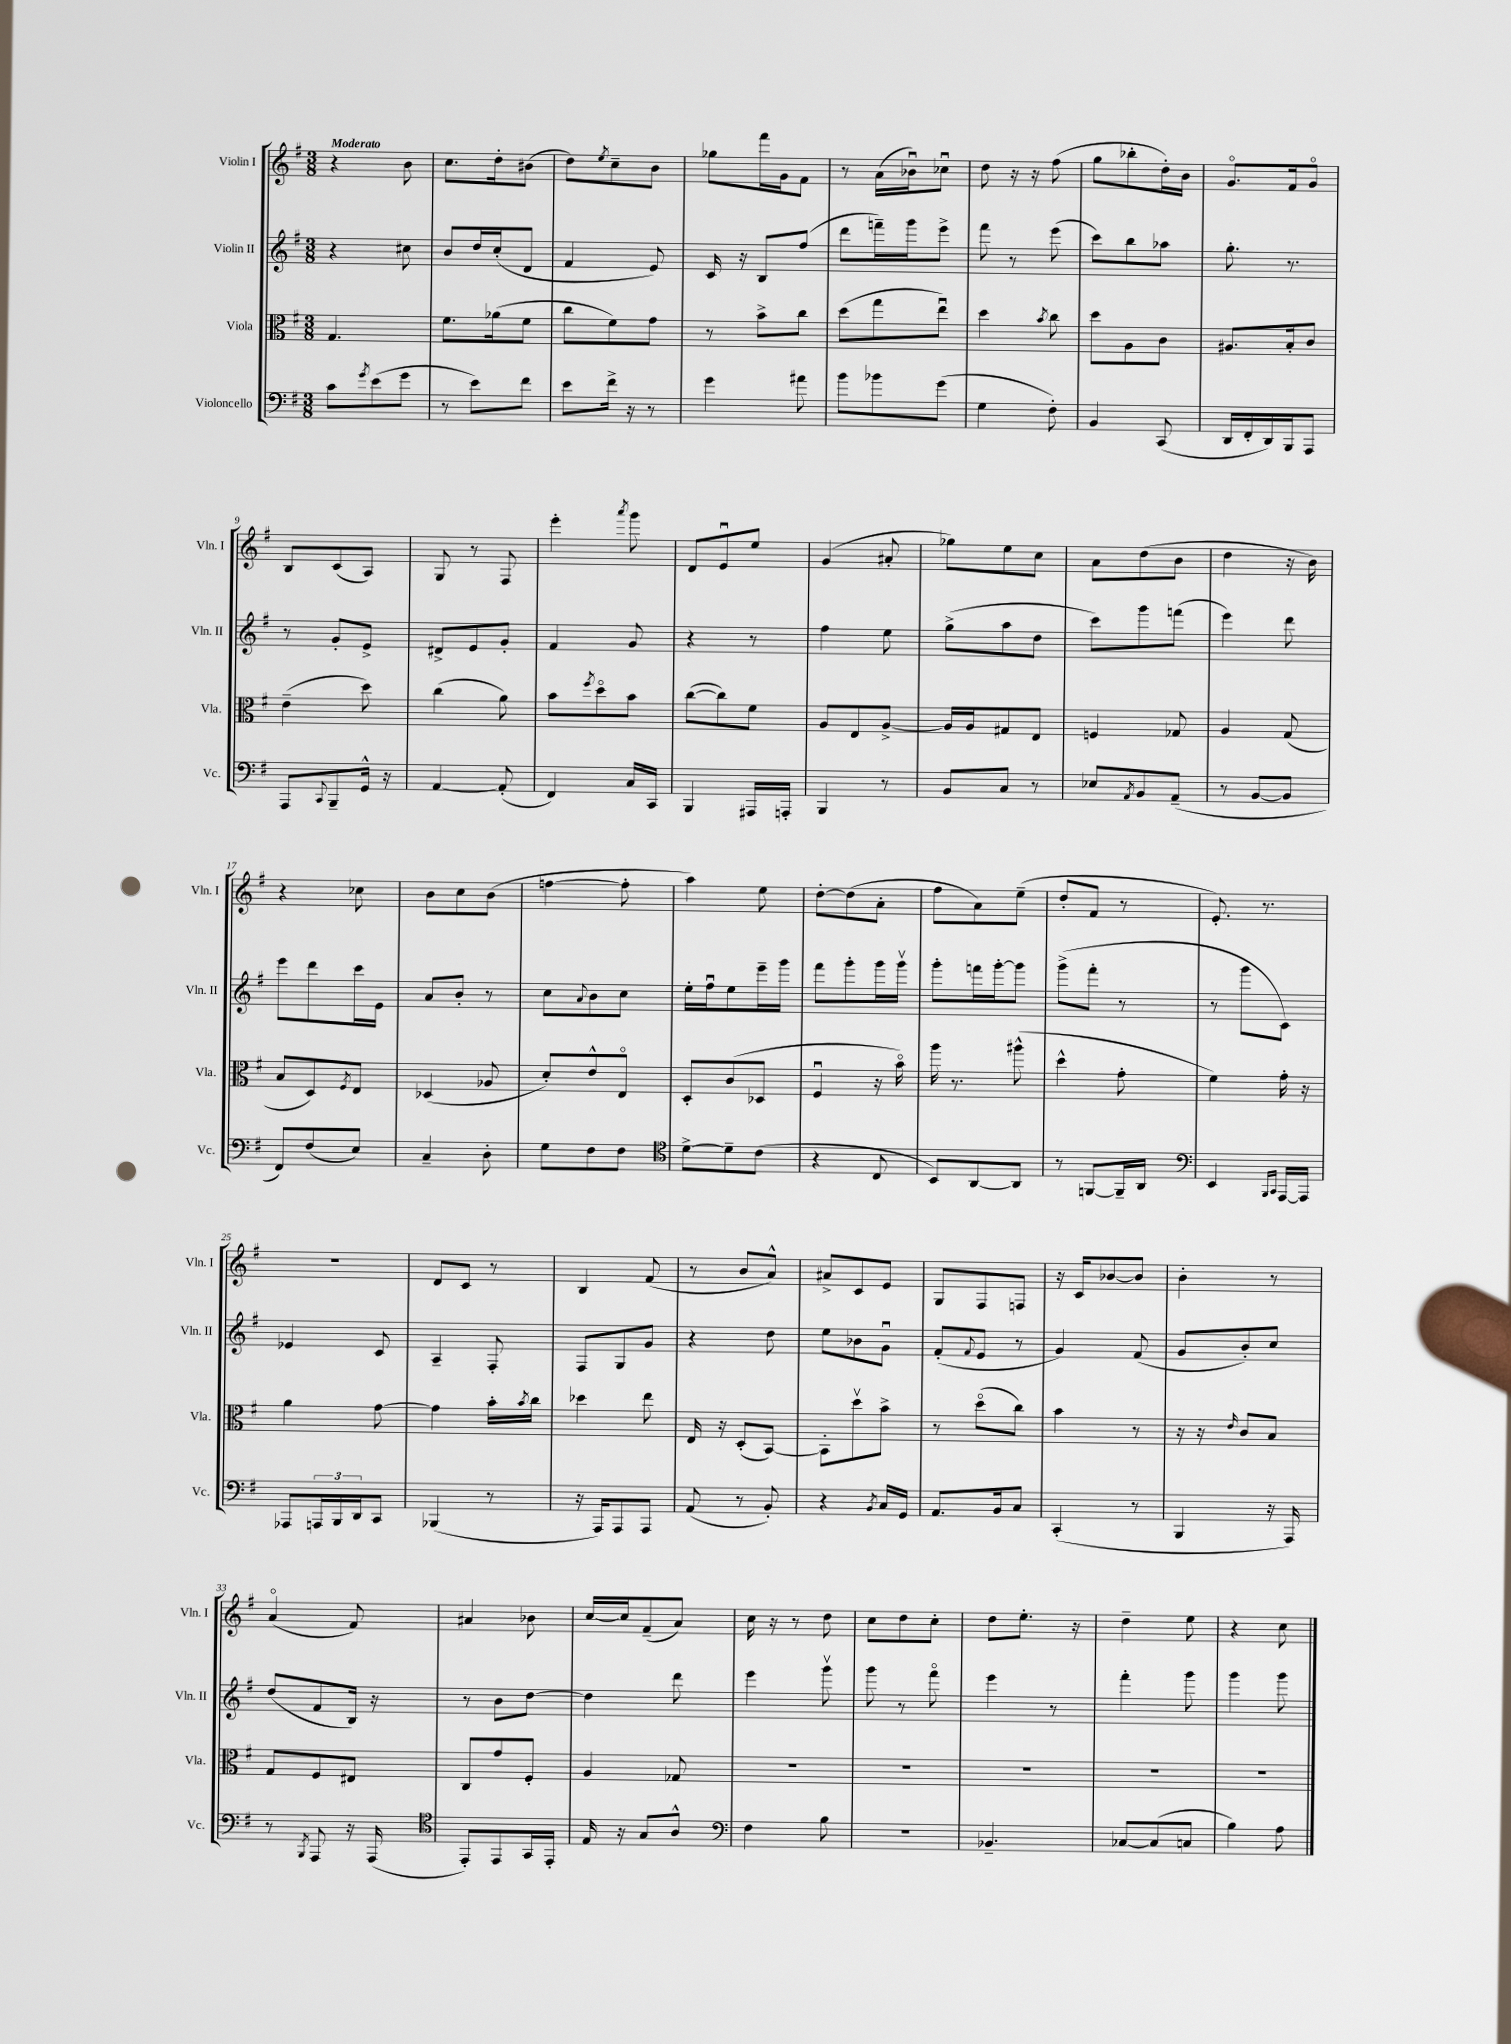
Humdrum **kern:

**kern	**kern	**kern	**kern
*staff4	*staff3	*staff2	*staff1
*clefF4	*clefC3	*clefG2	*clefG2
*k[f#]	*k[f#]	*k[f#]	*k[f#]
*M3/8	*M3/8	*M3/8	*M3/8
8c\L	4.G/	4r	4r
8qg/	.	.	.
(8e\	.	.	.
8g\J	.	8cc#\	8b\
=	=	=	=
8r	8.f#\L	8b/L	8.cc\L
8e\L)	.	16dd/L	.
.	(16a-\k	(16cc'/J	16dd'\k
8f#\J	8f#\J	8d/J	(8b#\J
=	=	=	=
8e\L	8cc\L	4f#/	8dd\L)
.	.	.	8qee/
16f#^\Jk	8f#\)	.	8cc~\
16r	.	.	.
8r	8g\J	8e/)	8b\J
=	=	=	=
4g\	8r	16c/	8gg-\L
.	.	16r	.
.	8b^\L	8B/L	16fff#\L
.	.	.	16g\J
8a#\	8cc\J	(8ff#/J	8f#\J
=	=	=	=
8b\L	(8dd\L	8ddd\L	8r
8b-\	8gg\	16fff~\L)	(16a\LL
.	.	16ggg\J	16b-u\J)
(8g\J	8eeu\J)	8eee^\J	8cc-u\J
=	=	=	=
4G\	4dd\	8fff#\	8dd\
.	.	8r	16r
.	.	.	16r
.	8qb/	.	.
8F#'\)	8cc\	(8eee\	(8ff#\
=	=	=	=
4BB/	8dd\L	8ccc\L)	8gg\L
.	8A\	8bb\	8bb-'\
(8CC/	8c\J	8aa-\J	16dd'\L)
.	.	.	16b\JJ
=	=	=	=
16DD/LL	8.A#/L	8.gg'\	8.go/L
16FF#'/	.	.	.
16DD/)	.	.	.
16BBB/J	16B'/k	8.r	16f#/k
8AAA/J	8c/J	.	8go/J
=	=	=	=
8AAA/L	(4e~\	8r	8B/L
8qqCC/	.	.	.
8BBB~/	.	8g'/L	(8c/
16GG^^/Jk	8dd\)	8e^/J	8A/J)
16r	.	.	.
=	=	=	=
[4AA/	(4cc\	8d#^/L	8G/
.	.	8e/	8r
(8AA'/]	8a\)	8g'/J	8F#/
=	=	=	=
4FF#/)	8b\L	4f#/	4eee'\
.	8qff#/	.	.
.	8ddo\	.	.
.	.	.	8qaaa/
16C/LL	8b\J	8g/	8ggg\
16CC/JJ	.	.	.
=	=	=	=
4BBB/	([8cc\L	4r	8d/L
.	8cc\])	.	8eu/
16AAA#/LL	8f#\J	8r	8ee/J
16AAA'/JJ	.	.	.
=	=	=	=
4BBB/	8A/L	4ff#\	(4g/
.	8E/	.	.
8r	[8A^/J	8ee\	8a#'/
=	=	=	=
8BB/L	16A/]LL	(8gg^\L	8gg-\L)
.	16A/J	.	.
8C/J	8G#/	8aa\	8ee\
8r	8E/J	8dd\J	8cc\J
=	=	=	=
8E-/L	4F/	8ccc\L)	8a\L
8qAA/	.	.	.
8BB/	.	8ggg\	(8dd\
(8AA~/J	8G-/	(8fff\J	8b\J
=	=	=	=
8r	4A/	4eee\)	4dd\
[8BB/L	.	.	.
8BB/]J	(8G/	8ddd\	16r
.	.	.	16b\)
=	=	=	=
8FF#/L)	8B/L	8eee\L	4r
(8F#/	8D/)	8ddd\	.
.	8qF#/	.	.
8E/J)	8E/J	16ccc\L	8cc-\
.	.	16e\JJ	.
=	=	=	=
4C~/	(4D-/	8a/L	8b\L
.	.	8b'/J	8cc\
8D'\	8A-/	8r	(8b\J
=	=	=	=
8G\L	8d'/L)	8cc\L	[4ff\
.	.	8qqa/	.
8F#\	8e^^/	8b\	.
8F#\J	8Eo/J	8cc\J	8ff'\]
=	=	=	=
*clefC4	*	*	*
[8d^\L	8D'/L	16ee'\LL	4aa\)
.	.	16ff#u\J	.
8d~\]	(8c/	8ee\	.
(8c\J	8D-/J	16eee~\L	8ee\
.	.	16ggg\JJ	.
=	=	=	=
4r	4F#u/	8fff#\L	[8dd'\L
.	.	8ggg'\	(8dd\]
8C/	16r	16ggg\L	8a'\J
.	16bo\)	16gggv\JJ	.
=	=	=	=
8BB/L)	16aa\	8ggg'\L	8ff#\L
.	8.r	.	.
[8AA/	.	16fff\L	8a\)
.	.	[16ggg'\J	.
8AA/]J	(8aa#^^\	8ggg\]J	(8ee~\J
=	=	=	=
8r	4dd^^\	(8ggg^\L	8dd'/L
[8FF/L	.	8fff#'\J	8f#/J
16FF~/]L	8g'\	8r	8r
16AA/JJ	.	.	.
=	=	=	=
*clefF4	*	*	*
4EE/	4f#\)	8r	8.e'/)
.	.	8ggg\L	.
.	.	.	8.r
16qqBBB/LL	.	.	.
16qqCC/JJ	.	.	.
[16AAA/LL	16g'\	8c\J)	.
16AAA/]JJ	16r	.	.
=	=	=	=
8AAA-/L	4a\	4e-/	4.r
24AAA/L	.	.	.
24BBB/	.	.	.
24DD/J	.	.	.
8CC/J	[8g\	8c/	.
=	=	=	=
(4BBB-/	4g\]	4A~/	8d/L
.	.	.	8c/J
8r	16b'\LL	8F#'/	8r
.	8qb/	.	.
.	16cc\JJ	.	.
=	=	=	=
16r	4dd-\	8F#/L	4B/
16AAA/LK)	.	.	.
8AAA/	.	8G/	.
8AAA/J	8ee\	8g/J	(8f#/
=	=	=	=
(8AA/	16E/	4r	8r
.	16r	.	.
8r	(8D'/L	.	8b/L
8BB'/)	[8BB/J)	8dd\	8a^^/J)
=	=	=	=
4r	8BB'\]L	8ee\L	8a#^/L
.	8ddv\	8b-\	8c/
8qBB/	.	.	.
16C/LL	8b^\J	8gu\J	8e/J
16GG/JJ	.	.	.
=	=	=	=
8.AA/L	8r	(8f#'/L	8G/L
.	.	8qqf#/	.
.	(8ddo\L	8e/J	8F#/
16BB/k	.	.	.
8C/J	8cc\J)	8r	8F/J
=	=	=	=
(4CC'/	4b\	4g/)	16r
.	.	.	16c/LK
.	.	.	[8b-/
8r	8r	(8f#/	8b-/]J
=	=	=	=
4BBB/	16r	8g/L	4b'\
.	16r	.	.
.	16qqe/	.	.
.	8c/L	8b'/)	.
16r	8B/J	8cc/J	8r
16AAA/)	.	.	.
=	=	=	=
8r	8G/L	(8dd/L	(4ao/
8qBBB/	.	.	.
8AAA/	8F#/	8f#/	.
16r	8E#/J	16B/Jk)	8f#/)
(16AAA/	.	16r	.
=	=	=	=
*clefC4	*	*	*
8EE'/L)	8C/L	8r	4a#/
8EE/	8g/	8b\L	.
16GG/L	8F#'/J	[8dd\J	8b-\
16EE'/JJ	.	.	.
=	=	=	=
16E/	4A/	4dd\]	[16cc/LL
16r	.	.	16cc/]J
8G/L	.	.	(8f#~/
8A^^/J	8G-/	8ddd\	8a/J)
=	=	=	=
*clefF4	*	*	*
4F#\	4.r	4eee\	16cc\
.	.	.	16r
.	.	.	8r
8B\	.	8gggv\	8dd\
=	=	=	=
4.r	4.r	8ggg\	8cc\L
.	.	8r	8dd\
.	.	8fff#o\	8cc'\J
=	=	=	=
4.BB-~/	4.r	4eee\	8dd\L
.	.	.	8.ee'\J
.	.	8r	.
.	.	.	16r
=	=	=	=
[8C-/L	4.r	4fff#'\	4dd~\
(8C-/]	.	.	.
8C/J	.	8ggg\	8ee\
=	=	=	=
4B\)	4.r	4ggg\	4r
8A\	.	8ggg\	8cc\
==	==	==	==
*-	*-	*-	*-
